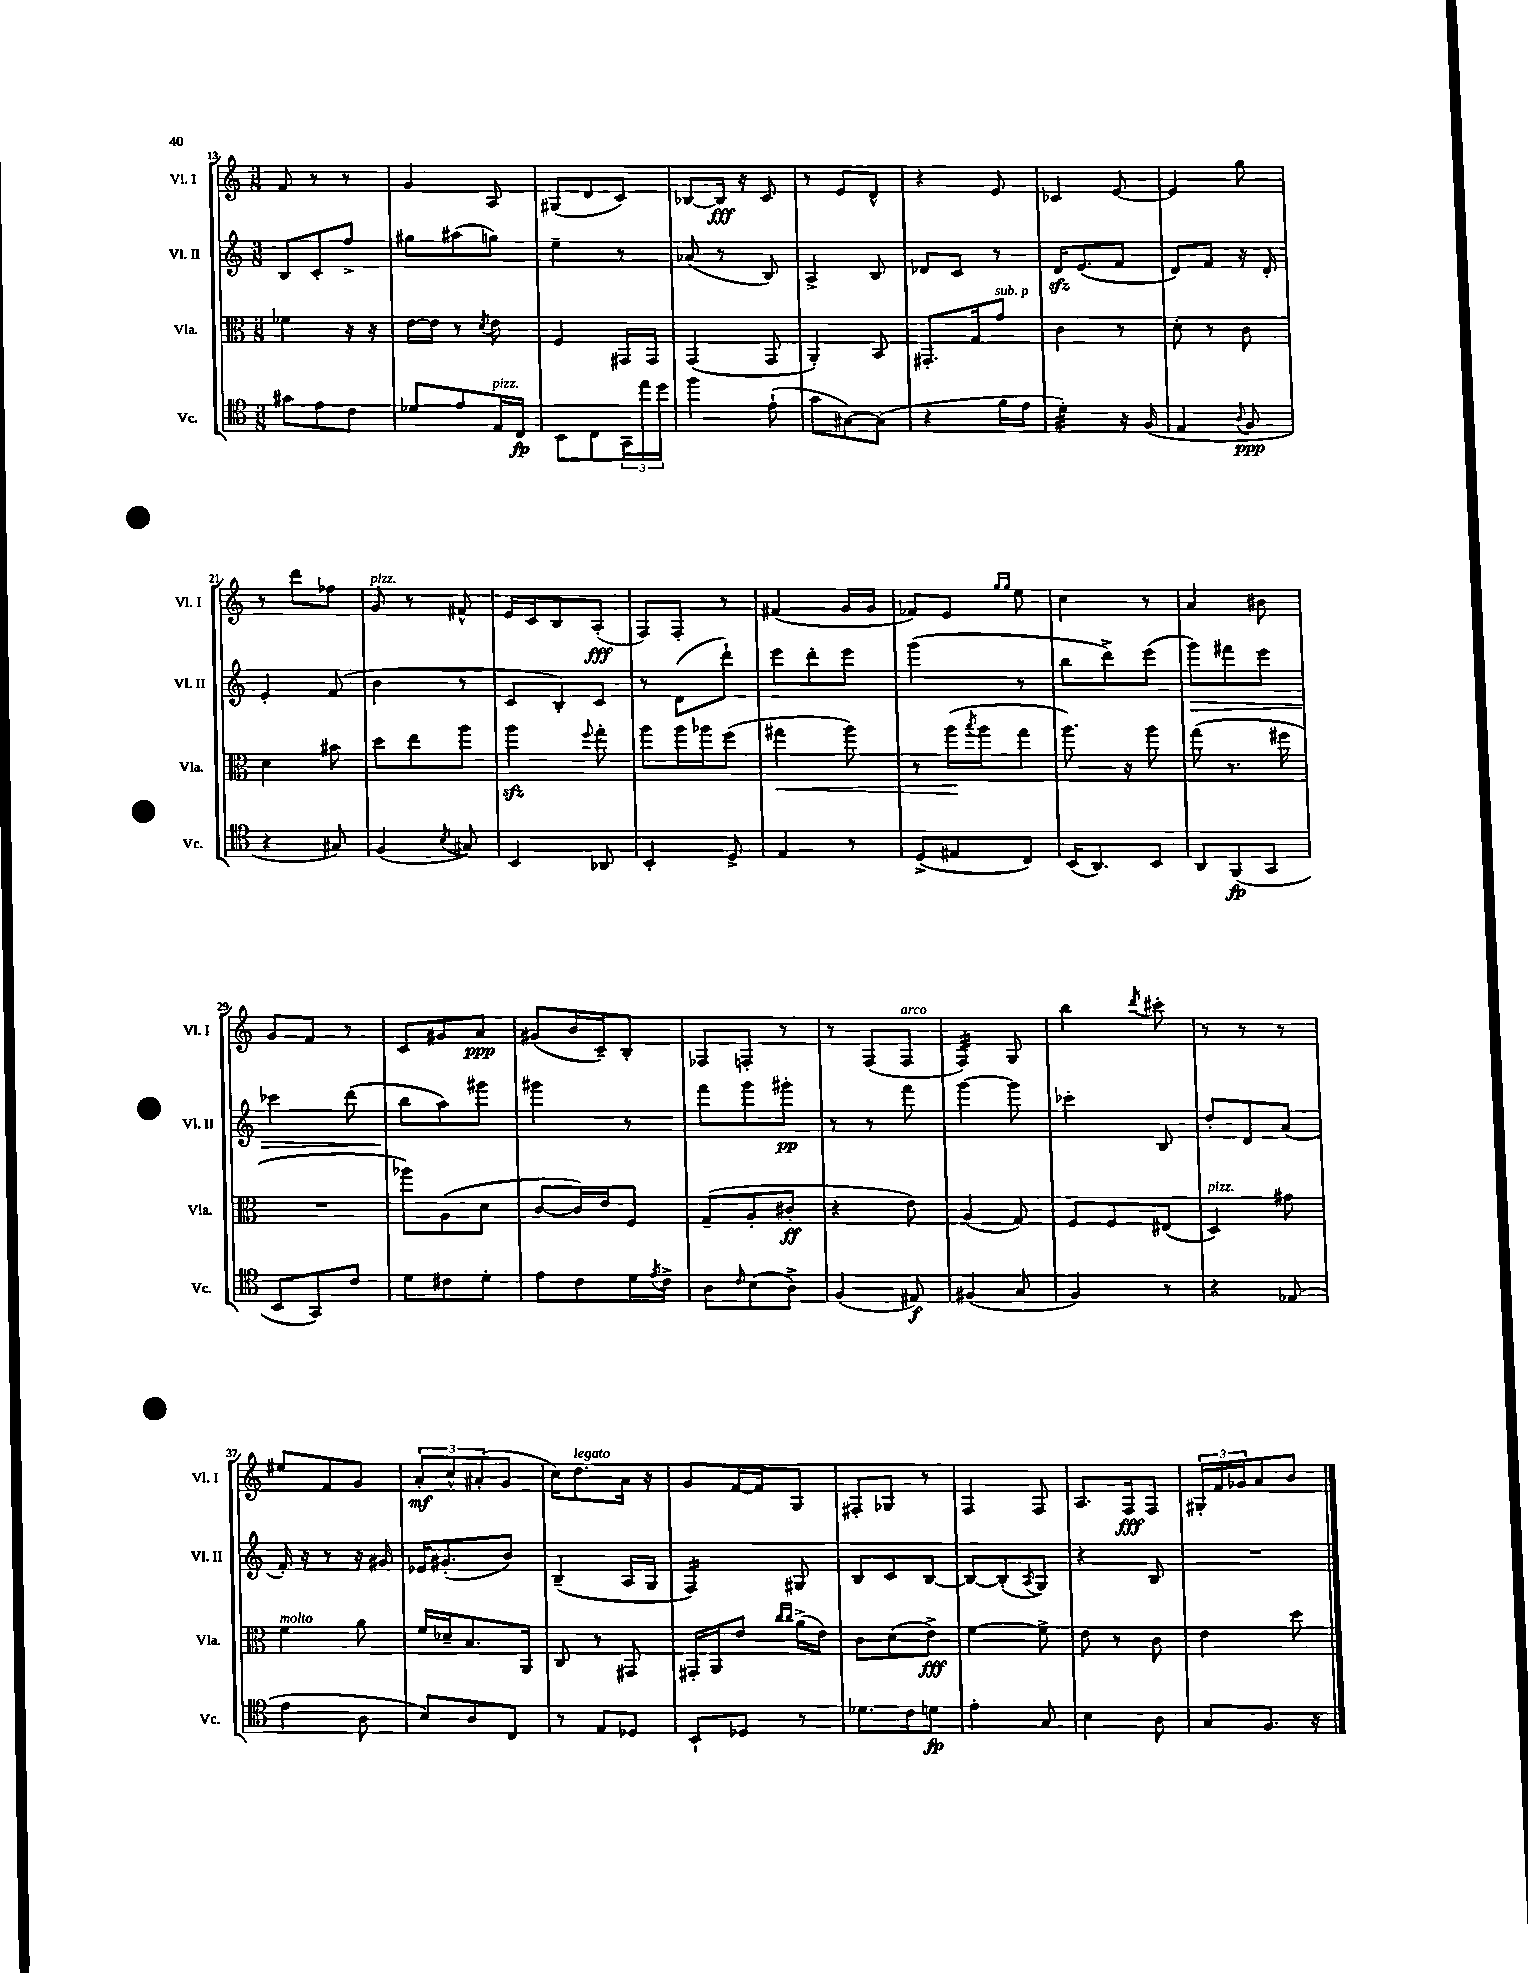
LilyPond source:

<<
\new StaffGroup <<
\new Staff = "s0" \with { instrumentName = "Vl. I" shortInstrumentName = "Vl. I" } {
    \clef treble \key c \major \numericTimeSignature \time 3/8
    f'8 r8 r8 |
    g'4 a8 |
    gis8( d'8 c'8) |
    bes8~ bes16\fff r16 c'8 |
    r8 e'8 d'8-^ |
    r4 e'8 |
    ces'4 e'8~ |
    e'4 g''8 |
    r8 d'''8 fes''8 |
    g'8^\markup { \italic "pizz." } r8 fis'8-^ |
    e'16 c'16 b8 a8-.\fff( |
    f8) f8-. r8 |
    fis'4( g'16 g'16 |
    fes'8) e'8 \grace { g''16 g''16 } e''8 |
    c''4 r8 |
    a'4 bis'8 |
    g'8 f'8 r8 |
    c'8 gis'8 a'8\ppp |
    gis'8( b'16 c'16--) b8-. |
    fes8 f8-. r8 |
    r8 f8( f8^\markup { \italic "arco" } |
    f4:32) g8 |
    b''4 \acciaccatura { d'''8 } cis'''8-. |
    r8 r8 r8 |
    eis''8 f'8 g'8 |
    \tuplet 3/2 { a'8-.\mf c''8-^ ais'8-.( } g'8 |
    c''16) d''8.^\markup { \italic "legato" } a'16 r16 |
    g'8 f'16~ f'16 g8 |
    fis8-. ges8 r8 |
    f4 f8 |
    a8. f16\fff f8 |
    \tuplet 3/2 { gis16-. f'16 ges'16 } a'8 b'8 \bar "|." |
}
\new Staff = "s1" \with { instrumentName = "Vl. II" shortInstrumentName = "Vl. II" } {
    \clef treble \key c \major \numericTimeSignature \time 3/8
    b8 c'8-. f''8-> |
    gis''8 ais''8( g''8) |
    e''4-- r8 |
    aes'8( r8 b8) |
    a4-> b8 |
    des'8 c'8 r8 |
    d'16\sfz e'8.( f'8 |
    d'8) f'8 r16 d'16-. |
    e'4-. f'8( |
    b'4 r8 |
    c'8 b8-.) c'8 |
    r8 d'8( d'''8-!) |
    e'''8 d'''8-. e'''8 |
    g'''4( r8 |
    b''8 d'''8->) e'''8( |
    g'''8\>) fis'''8 e'''8 |
    ces'''4 d'''8( |
    b''8\! a''8) gis'''8 |
    gis'''4 r8 |
    f'''8 g'''8 gis'''8-.\pp |
    r8 r8 f'''8 |
    g'''4~ g'''8 |
    ces'''4-. b8 |
    d''8-. d'8 a'8( |
    f'16-.) r16 r8 r16 gis'16 |
    ees'16 gis'8.-.( b'8) |
    b4--( a16 g16 |
    f4:16) gis8 |
    b8 c'8 b8~ |
    b8~ b8-.( \acciaccatura { a8 } g8) |
    r4 b8 |
    R4. \bar "|." |
}
\new Staff = "s2" \with { instrumentName = "Vla." shortInstrumentName = "Vla." } {
    \clef alto \key c \major \numericTimeSignature \time 3/8
    fes'4 r16 r16 |
    e'16~ e'16 r8 \acciaccatura { d'8 } e'8 |
    f4 gis,16 gis,16 |
    g,4( g,8 |
    a,4-.) b,8 |
    gis,8.-. g16 g'8^\markup { \italic "sub. p" } |
    c'4 r8 |
    d'8-. r8 c'8 |
    d'4 bis'8 |
    d''8 e''8 a''8 |
    a''4\sfz \appoggiatura { f''8 } g''8-. |
    a''8 a''16 aes''16 f''8( |
    gis''4\< a''8) |
    r8 a''16\!( \acciaccatura { b''8 } a''16 g''8 |
    a''8.) r16 a''8 |
    g''8( r8. fis''16 |
    R4. |
    aes''8) a8( d'8 |
    c'8~ c'16) e'16 f8 |
    g8--( a8-. cis'8-.\ff |
    r4 e'8) |
    a4( g8) |
    f8 f8 eis8( |
    d4^\markup { \italic "pizz." }) gis'8 |
    f'4^\markup { \italic "molto" } a'8 |
    f'16 des'16-- b8. a,16 |
    c8 r8 gis,8 |
    gis,16-. a,16 e'8 \grace { c''16 c''16 } a'16->( e'16) |
    c'8 d'8( e'8->\fff) |
    f'4~ f'8-> |
    e'8 r8 c'8 |
    e'4 d''8 \bar "|." |
}
\new Staff = "s3" \with { instrumentName = "Vc." shortInstrumentName = "Vc." } {
    \clef tenor \key c \major \numericTimeSignature \time 3/8
    gis'8 e'8 c'8 |
    des'8 e'8 e16^\markup { \italic "pizz." } c16\fp |
    b,8 c8 \tuplet 3/2 { g,16 e''16 d''16 } |
    f''4 e'8-!( |
    g'8 gis8~) gis8( |
    r4 f'16 e'16 |
    d'4:32-.) r16 f16( |
    e4 \appoggiatura { a8 } f8\ppp |
    r4 gis8) |
    f4( \acciaccatura { b8 } gis8) |
    b,4 aes,8 |
    b,4-. d8-> |
    e4 r8 |
    d8->( eis8 c8) |
    b,16( a,8.) b,8 |
    a,8 f,8\fp( g,8 |
    b,8 g,8) c'8 |
    d'8 cis'8 d'8-. |
    e'8 c'8 d'16 \acciaccatura { e'8 } c'16-> |
    a8 \grace { c'16 } b8( a8->) |
    f4( eis8\f) |
    fis4( g8 |
    f4) r8 |
    r4 ees8( |
    e'4 a8 |
    b8) a8 c8 |
    r8 e8 des8 |
    b,8-! des8 r8 |
    des'8. c'16 d'8\fp |
    e'4-. g8 |
    b4 a8 |
    g8 f8. r16 \bar "|." |
}
>>
>>
\layout { \context { \Score currentBarNumber = #13 } }
